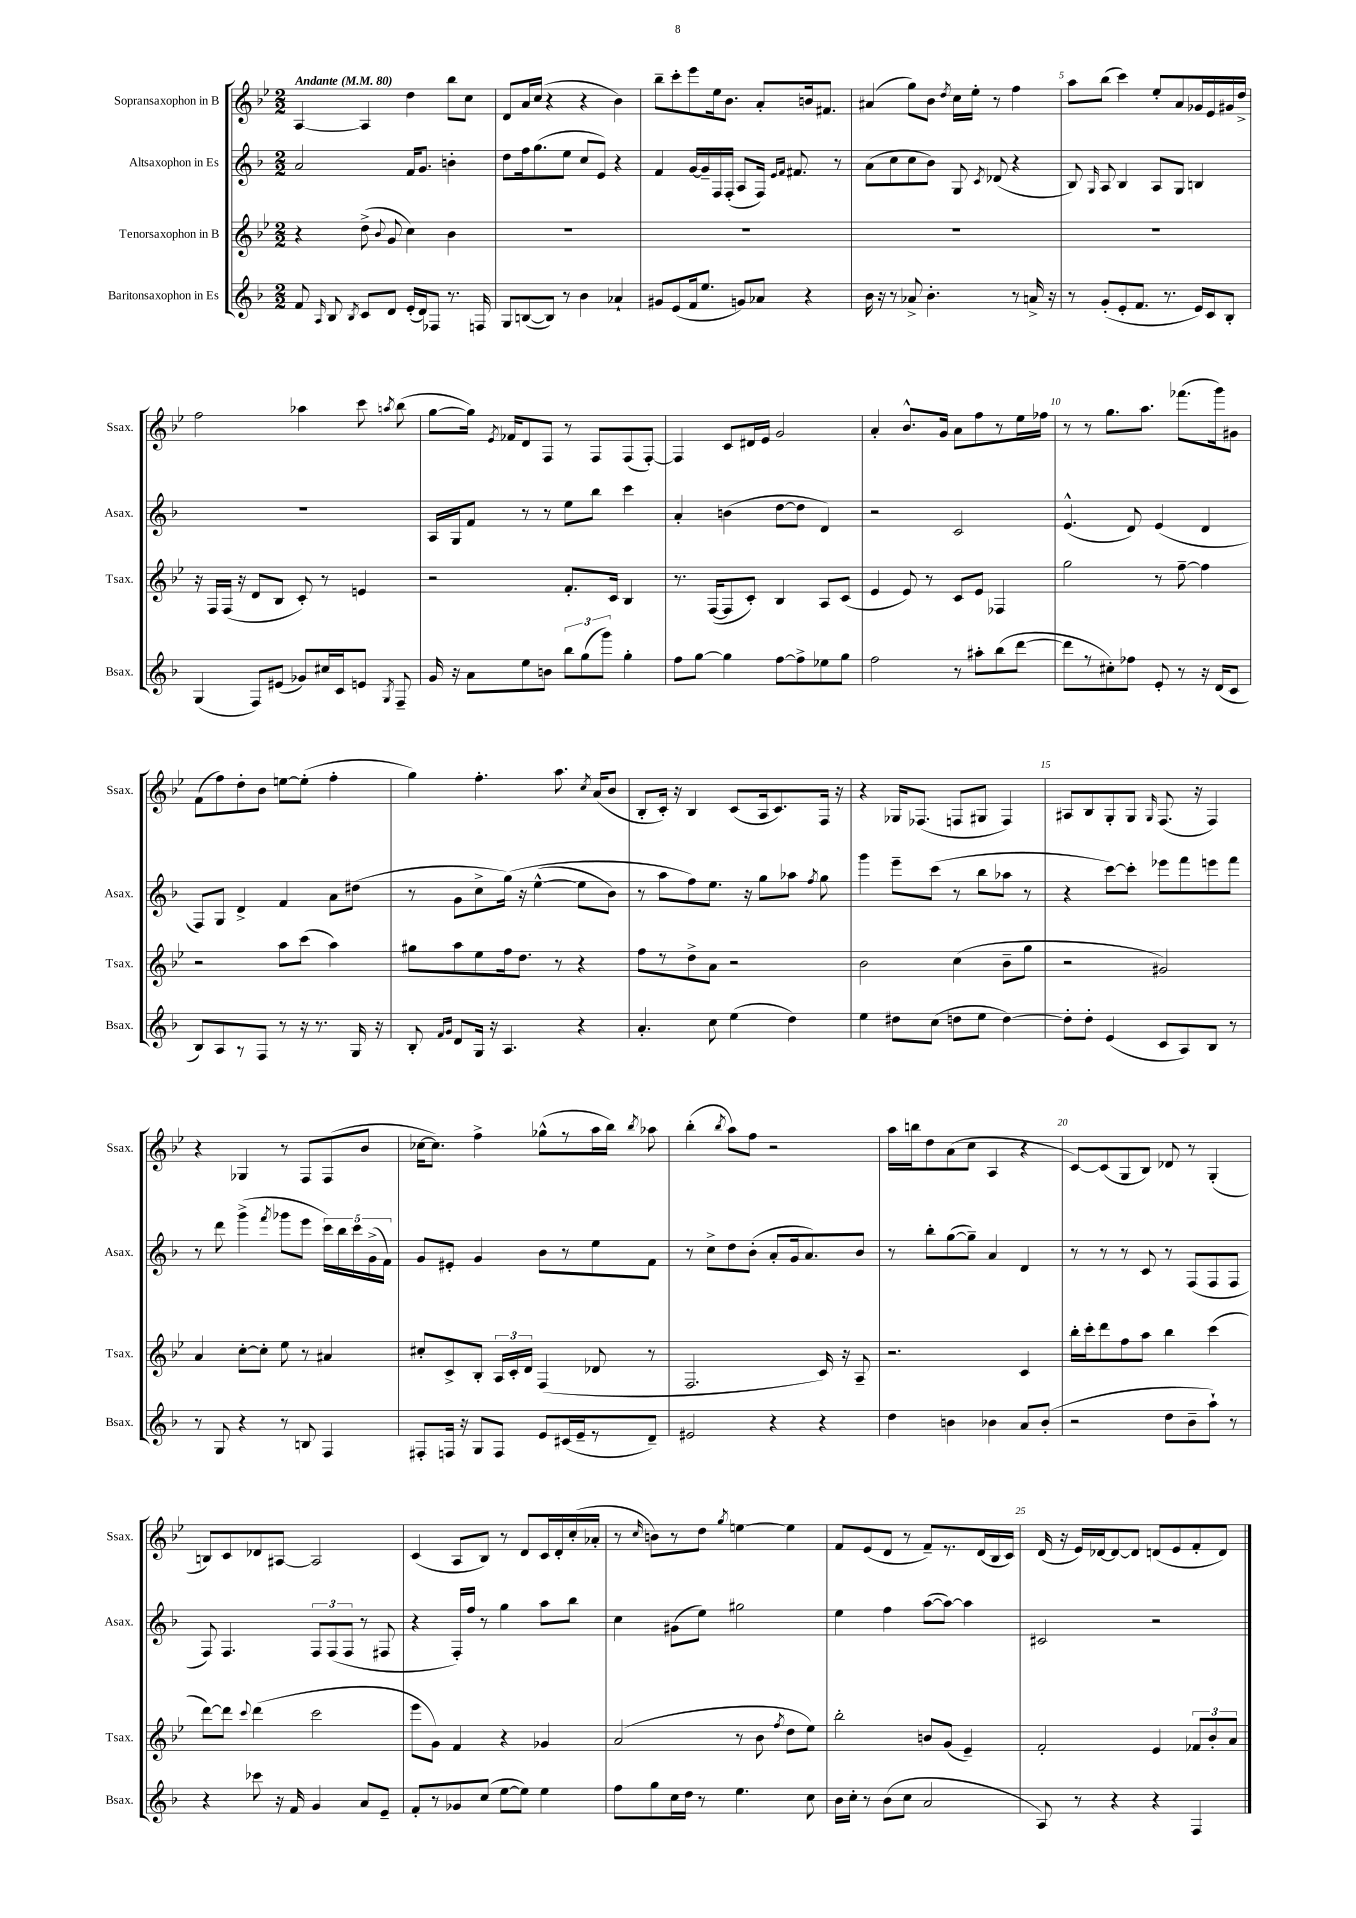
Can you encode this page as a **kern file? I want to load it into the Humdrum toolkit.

**kern	**kern	**kern	**kern
*staff4	*staff3	*staff2	*staff1
*clefG2	*clefG2	*clefG2	*clefG2
*k[b-]	*k[b-e-]	*k[b-]	*k[b-e-]
*M2/2	*M2/2	*M2/2	*M2/2
*MM80	*MM80	*MM80	*MM80
8f	4r	2a	[4A
16qqA	.	.	.
8B-	.	.	.
8qB-	.	.	.
8c	(8dd^	.	4A]
.	8qqb-	.	.
8d	8g	.	.
(16e'	4cc)	16f	4dd
16d)	.	8.g	.
8F-	.	.	.
8.r	4b-	4b'	8bb-
.	.	.	8cc
16F	.	.	.
=	=	=	=
8G	1r	8dd	8d
([8B	.	16ff	16a
.	.	(8.gg	(16cc
8B])	.	.	4r
8r	.	8ee	.
4b-	.	8cc	4r
.	.	8e)	.
4a-`	.	4r	4b-)
=	=	=	=
8g#	1r	4f	8bb-~
(8e	.	.	8ccc'
16f	.	[16g	8eee-
8.ee	.	16g~]	.
.	.	16F	16ee-
.	.	(16F'	8.b-
8g)	.	8A	.
8a-	.	16F)	8a'
.	.	16qqe	.
.	.	16qqf	.
.	.	8.f#	.
4r	.	.	16b
.	.	.	8.f#
.	.	8r	.
=	=	=	=
16b-	1r	(8a	(4a#
16r	.	.	.
8r	.	8cc	.
8a-^	.	8cc	8gg)
4.b-'	.	8b-)	8b-
.	.	.	8qdd
.	.	8G	16cc
.	.	.	16ee-'
.	.	8qc	.
.	.	(8d-	8r
8r	.	4r	4ff
16a^	.	.	.
16r	.	.	.
=	=	=	=
8r	1r	8B-)	8aa
.	.	16qqG	.
(8g'	.	8A	(8bb-
8e'	.	4B-	4ccc)
8.f	.	.	.
.	.	8A	8ee-'
8.r	.	.	.
.	.	8G	8a
16e)	.	4B	16g-
16c	.	.	16e-
8B-'	.	.	16g#
.	.	.	16dd^
=	=	=	=
(4G	16r	1r	2ff
.	16F	.	.
.	(16F	.	.
.	16r	.	.
8F)	8d	.	.
(8e#	8B-	.	.
8g-)	8c')	.	4aa-
16cc#	8r	.	.
16c	.	.	.
8e	4e	.	8ccc
8qG	.	.	8qaa
8F~	.	.	(8bb-
=	=	=	=
16g	2r	16A	[8gg
16r	.	16G	.
8a	.	8f	16gg])
.	.	.	8qe-
.	.	.	16f-
8ee	.	8r	8d
8b	.	8r	8F
12bb-	8.f'	8ee	8r
(12gg	.	.	.
.	.	8bb-	8F
12ggg)	.	.	.
.	16c	.	.
4gg'	4B-	4ccc	(8F
.	.	.	[8F')
=	=	=	=
8ff	8.r	4a'	4F]
[8gg	.	.	.
.	([16F	.	.
4gg]	8F]	(4b	8c
.	8c')	.	16d#
.	.	.	16e-
[8ff	4B-	[8dd	2g
8ff^]	.	8dd]	.
8ee-	8A	4d)	.
8gg	(8c	.	.
=	=	=	=
2ff	4e-	2r	4a'
.	8e-)	.	8.b-^^
.	8r	.	.
.	.	.	16g
8r	8c	2c	8a
8aa#'	8e-	.	8ff
(8bb-	4F-	.	8r
[8ddd	.	.	16ee-
.	.	.	16ff-
=	=	=	=
8ddd]	2gg	(4.e^^	8r
8r	.	.	8r
8cc#')	.	.	8.gg
8ff-	.	8d)	.
.	.	.	8.aa
8e'	8r	(4e	.
8r	[8ff~	.	(8.fff-
16r	4ff]	4d	.
(16d	.	.	16ggg)
8c	.	.	8g#
=	=	=	=
8B-)	2r	8F)	(8f
8A	.	8G	8ff)
8r	.	4d^	8dd'
8F	.	.	8b-
8r	8aa	4f	[8ee
16r	(8ccc	.	(8ee']
8.r	.	.	.
.	4aa)	8a	4ff'
16G	.	(8dd#	.
16r	.	.	.
=	=	=	=
8B-'	8gg#	8r	4gg)
16qqf	.	.	.
16qqg	.	.	.
8d	8aa	8g	.
16G	8ee-	8cc^	4.ff'
16r	.	.	.
4.A	16ff	&(16gg)	.
.	8.dd	16r	.
.	.	([4ee^^	.
.	8r	.	8.aa
4r	4r	8ee]	.
.	.	.	8qcc
.	.	.	(16a
.	.	8b-)	8b-
=	=	=	=
4.a'	8ff	8r	8B-'
.	8r	8aa	16c')
.	.	.	16r
.	8dd^	8ff&)	4B-
8cc	8a	8.ee	.
(4ee	2r	.	(8c
.	.	16r	.
.	.	8gg	16A
.	.	.	8.c)
4dd)	.	8aa-	.
.	.	8qff	.
.	.	8gg	16F
.	.	.	16r
=	=	=	=
4ee	2b-	4ggg	4r
8dd#	.	8eee~	16G-
.	.	.	(8.F-
(8cc	.	(8ccc	.
8dd	(4cc	8r	8F
8ee	.	8bb-	8G#
[4dd)	8b-~	8aa-	4F)
.	8gg	8r	.
=	=	=	=
8dd']	2r	4r	8A#
8dd'	.	.	8B-
(4e	.	[8ccc)	8G'
.	.	8ccc']	8G
.	.	.	16qqG
8c	2g#)	8eee-	(8.F
8A)	.	8fff	.
.	.	.	16r
8B-	.	8eee	4F)
8r	.	8fff	.
=	=	=	=
8r	4a	8r	4r
8G	.	8ddd	.
4r	[8cc'	(4ggg^	4G-
.	8cc']	.	.
.	.	8qfff	.
8r	8ee-	8ggg-	8r
8B	8r	8eee	8F
4F	4a#	20ccc)	(8F
.	.	20bb-	.
.	.	20ccc	.
.	.	.	8b-
.	.	(20g^	.
.	.	20f)	.
=	=	=	=
8F#'	8cc#'	8g	[16cc-
.	.	.	8.cc-])
16F	8c^	8e#'	.
16r	.	.	.
8G	8B-'	4g	4ff^
8F	24A	.	.
.	24c'	.	.
.	24d	.	.
8e	(4F	8b-	(8gg-^^
(16c#	.	8r	8r
16e~	.	.	.
8r	8d-	8ee	16aa
.	.	.	16bb-)
.	.	.	8qbb-
8d~)	8r	8f	8aa-
=	=	=	=
2e#	2.F	8r	(4bb-'
.	.	8cc^	.
.	.	.	8qbb-
.	.	8dd	8aa)
.	.	(8b-'	8ff
4r	.	8a'	2r
.	.	16g	.
.	.	8.a)	.
4r	16c)	.	.
.	16r	.	.
.	8A~	8b-	.
=	=	=	=
4dd	2.r	8r	16aa
.	.	.	16bb
.	.	8bb-'	8dd
4b	.	([8gg	(8a
.	.	8gg~])	8cc
4b-	.	4a	4A
8a	4c	4d	4r
(8b-'	.	.	.
=	=	=	=
2r	16bb-'	8r	[8c)
.	16ccc'	.	.
.	8ddd	8r	(8c]
.	8ff	8r	8G
.	8aa	8c	8B-)
8dd	4bb-	8r	8d-
8b-~	.	(8F	8r
8aa`)	(4ccc	8F	(4G'
8r	.	8F	.
=	=	=	=
4r	[8ddd)	8F)	8B)
.	8ddd]	4.F	8c
.	8qqccc	.	.
8ccc-	(4ddd	.	8d-
16r	.	.	[8A#
16f	.	.	.
4g	2ccc	12F	2A#]
.	.	(12F	.
.	.	12F	.
8a	.	8r	.
8e~	.	8F#	.
=	=	=	=
8f'	8eee-	4r	(4c
8r	8g)	.	.
8g-	4f	16F')	8A
.	.	16ff	.
(8cc	.	8r	8B-)
[8ee	4r	4gg	8r
8ee])	.	.	8d
4ee	4g-	8aa	16c
.	.	.	16d'
.	.	8bb-	(16cc'
.	.	.	16a-'
=	=	=	=
8ff	(2a	4cc	8r
.	.	.	16qqcc
8gg	.	.	8b)
16cc	.	(8g#	8r
16dd	.	.	.
8r	.	8ee)	8dd
.	.	.	8qgg
4.ee	8r	2gg#	[4ee
.	8b-	.	.
.	8qff	.	.
.	8dd	.	4ee]
8cc	8ee-)	.	.
=	=	=	=
16b-	2bb-'	4ee	8f
16cc'	.	.	.
8r	.	.	(8e-
(8b-	.	4ff	8d
8cc	.	.	8r
2a	8b	([8aa	8f~)
.	(8g	8aa_)	8.r
.	4e-~)	4aa]	.
.	.	.	(16d
.	.	.	16B-
.	.	.	16c)
=	=	=	=
8A)	2f'	2c#	(16d
.	.	.	16r
8r	.	.	16e-)
.	.	.	[16d-
4r	.	.	8d-_
.	.	.	8d-]
4r	4e-	2r	(8d
.	.	.	8e-
4F	12f-	.	8f'
.	12b-'	.	.
.	.	.	8d)
.	12a	.	.
==	==	==	==
*-	*-	*-	*-
